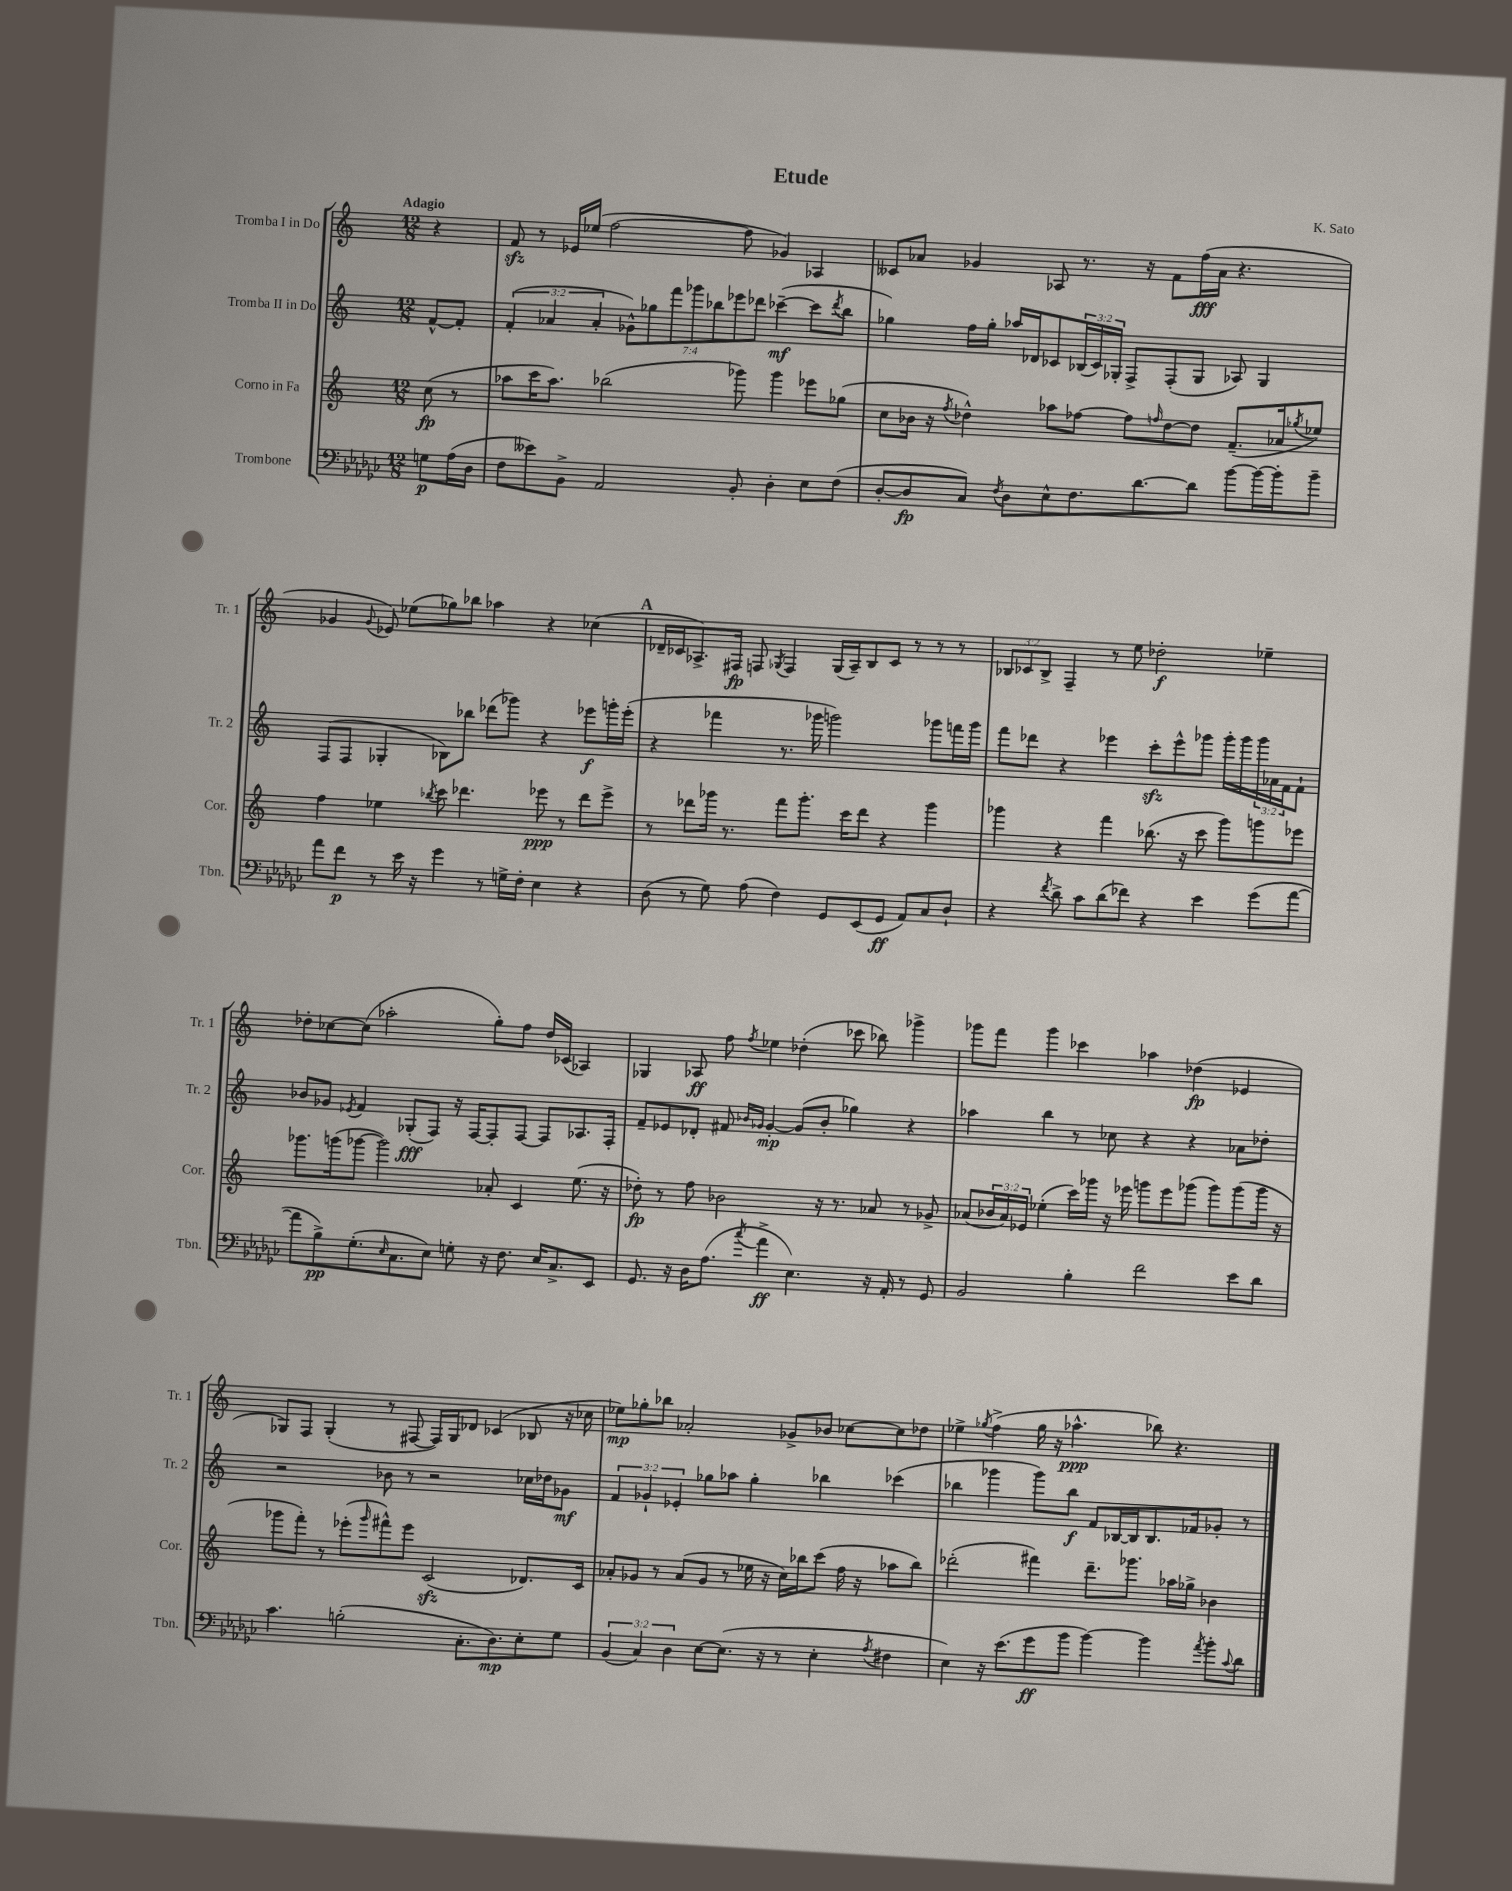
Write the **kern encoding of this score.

**kern	**dynam	**kern	**dynam	**kern	**dynam	**kern	**dynam
*part4	*part4	*part3	*part3	*part2	*part2	*part1	*part1
*staff4	*staff4	*staff3	*staff3	*staff2	*staff2	*staff1	*staff1
*I"Trombone	*	*I"Corno in Fa	*	*I"Tromba II in Do	*	*I"Tromba I in Do	*
*I'Tbn.	*	*I'Cor.	*	*I'Tr. 2	*	*I'Tr. 1	*
*clefF4	*	*clefG2	*	*clefG2	*	*clefG2	*
*k[b-e-a-d-g-c-]	*	*k[]	*	*k[]	*	*k[]	*
*M12/8	*	*M12/8	*	*M12/8	*	*M12/8	*
=	=	=	=	=	=	=	=
!	!	!	!	!	!	!LO:TX:a:B:t=Adagio	!
8Gn\L	p	(8cc\	fp	[8f^^/L	.	4r	.
(16A-\L	.	8r	.	8f'/J]	.	.	.
16D-\JJ	.	.	.	.	.	.	.
=1	=1	=1	=1	=1	=1	=1	=1
8F\L	.	8aa-X\L	.	(6f'/	.	8fzz/	.
8e--X\)	.	16ccc\K	.	.	.	8r	.
.	.	.	.	6a-X/	.	.	.
.	.	8.aa-\J)	.	.	.	.	.
8BB-^\J	.	.	.	.	.	16e-X/LL	.
.	.	.	.	.	.	(16ee-X/JJ	.
.	.	.	.	6a-'/	.	.	.
2AA-/	.	(2bb-X\	.	.	.	[2ff\	.
.	.	.	.	14g-X^^\L)	.	.	.
.	.	.	.	14gg-X\	.	.	.
.	.	.	.	14fff\	.	.	.
.	.	.	.	14ggg-X\	.	.	.
.	.	.	.	14bb-X\	.	.	.
.	.	.	.	14eee-X\	.	.	.
8BB-'/	.	8ggg-X\)	.	.	.	8ff\]	.
.	.	.	.	14ddd-X\J	.	.	.
4D-'\	.	4ggg-\	.	([4ccc-X~\	mf	4g-X/)	.
8E-\L	.	8eee-X\L	.	8ccc-\L]	.	4A-X/	.
.	.	.	.	8qddd-/	.	.	.
(8F\J	.	(8gg-X\J	.	8bb-\J	.	.	.
=2	=2	=2	=2	=2	=2	=2	=2
[8D-'/L	.	8cc\L	.	4gg-X\)	.	8c--X/L	.
8D-/]	fp	16b-X\Jk	.	.	.	8a-X/J	.
.	.	16r	.	.	.	.	.
.	.	8qff/	.	.	.	.	.
8C-/J)	.	4dd-X^^\)	.	16ff\LL	.	4g-X/	.
.	.	.	.	16gg-'\JJ	.	.	.
8qF/	.	.	.	.	.	.	.
8D-\L	.	.	.	16aa-X/LL	.	.	.
.	.	.	.	16d-X/J	.	.	.
8E-^^\	.	8aa-X\L	.	8c-X/	.	8A-X/	.
8.F\	.	[8ff-X\J	.	(24B-X/L	.	8.r	.
.	.	.	.	24c-/)	.	.	.
.	.	.	.	24G-X'/JJ	.	.	.
.	.	8ff-\L]	.	8F^/L	.	.	.
[8.d-\	.	.	.	.	.	16r	.
.	.	16qqffn/	.	.	.	.	.
.	.	[8dd-\	.	(8F'/	.	8f\L	.
8d-\J]	.	8dd-\J]	.	8G-/J	.	(16ff\L	fff
.	.	.	.	.	.	16a-\JJ	.
[8b-\L	.	(8.f~/L	.	8A-X/)	.	4.r	.
16b-\L_	.	.	.	4G-/	.	.	.
16b-'\J]	.	16a-X/k	.	.	.	.	.
.	.	8qgg-X/	.	.	.	.	.
8b-~\J	.	8ee-X/J)	.	.	.	.	.
!!LO:LB:g=z
=3	=3	=3	=3	=3	=3	=3	=3
8a-\L	.	4ff\	.	(8F/L	.	4g-X/	.
8f\J	p	.	.	8F/J	.	.	.
.	.	.	.	.	.	8qqg-/	.
8r	.	4ee-X\	.	4G-X'/	.	8e-X/)	.
16e-\	.	.	.	.	.	(8ee-X\L	.
16r	.	.	.	.	.	.	.
.	.	8qbb-X/	.	.	.	.	.
4g-\	.	8ccc\	.	8B-X\L)	.	8gg-X\)	.
.	.	4.ddd-X\	.	8bb-X\J	.	8bb-X\J	.
8r	.	.	.	(8ddd-X\L	.	4aa-X\	.
16Gn^\LL	.	.	.	8ggg-X\J)	.	.	.
16F'\JJ	.	.	.	.	.	.	.
4E-\	.	8eee-X\	ppp	4r	.	4r	.
.	.	8r	.	.	.	.	.
4r	.	8ddd-\L	.	8eee-X\L	f	(4cc-X\	.
.	.	8eee-^\J	.	16gggn'\L	.	.	.
.	.	.	.	(16eee-'\JJ	.	.	.
!!LO:REH:place=s1:t=A
=4	=4	=4	=4	=4	=4	=4	=4
(8D-\	.	8r	.	4r	.	16d-X~/LL	.
.	.	.	.	.	.	16c-X/J	.
8r	.	8ddd-X\L	.	.	.	8.A-X^/)	.
8G-\)	.	16ggg-X\Jk	.	4fff-X\	.	.	.
.	.	8.r	.	.	.	16F#X/Jk	fp
(8A-\	.	.	.	.	.	8Fn/	.
.	.	.	.	.	.	8qG-X/	.
4F\)	.	8fff\L	.	8.r	.	4F/	.
.	.	8.ggg-'\J	.	.	.	.	.
.	.	.	.	16ggg-X\	.	.	.
8GG-/L	.	.	.	2gggn\)	.	(16G-/LL	.
.	.	16ccc\KL	.	.	.	16A-~/J)	.
(8EE-/	.	8ddd-\J	.	.	.	8B/	.
8GG-/J	ff	4r	.	.	.	8c-/J	.
8AA-/L)	.	.	.	.	.	8r	.
8C-/	.	4ggg-\	.	8ggg-X\L	.	8r	.
8D-`/J	.	.	.	16fffn\L	.	8r	.
.	.	.	.	16ggg-\JJ	.	.	.
=5	=5	=5	=5	=5	=5	=5	=5
4r	.	4ggg-X\	.	8fff\L	.	12B-X/L	.
.	.	.	.	.	.	12c-X/	.
.	.	.	.	8ddd-X\J	.	.	.
.	.	.	.	.	.	12B-^/J	.
8qf/	.	.	.	.	.	.	.
8d-^\	.	4r	.	4r	.	4F~/	.
8c-\L	.	.	.	.	.	.	.
(8d-\	.	4fff\	.	4eee-X\	.	8r	.
8f-X\J)	.	.	.	.	.	8ee\	.
4r	.	(8.bb-X\	.	8ccczz'\L	.	2dd-X'\	f
.	.	.	.	8eee-^^\	.	.	.
.	.	16r	.	.	.	.	.
4e-\	.	8ccc\	.	8ggg-X\J	.	.	.
.	.	8ggg-\L)	.	16ggg-'\LL	.	.	.
.	.	.	.	16ggg-\	.	.	.
(8g-\L	.	8gggn\	.	24ggg-\	.	4ee-X~\	.
.	.	.	.	24a-X\	.	.	.
.	.	.	.	24f\J	.	.	.
[8a-\J	.	8eee-X\J	.	8f`\J	.	.	.
!!LO:LB:g=z
=6	=6	=6	=6	=6	=6	=6	=6
8a-\L]	.	8.ggg-X\L	.	8b-X/L	.	8dd-X'\L	.
8B-^\)	pp	.	.	8g-X/J	.	[8cc-X\	.
.	.	(16gggn\k	.	.	.	.	.
.	.	.	.	8qe-X/	.	.	.
(8.G-'\	.	[8ggg-X\J	.	4f/	.	(8cc-\J]	.
.	.	2ggg-\])	.	.	.	2aa-X'\	.
16qqE-/	.	.	.	.	.	.	.
8.C-\	.	.	.	.	.	.	.
.	.	.	.	(8G-X'/L	fff	.	.
8E-\J)	.	.	.	8F/J)	.	.	.
8Gn'\	.	.	.	16r	.	.	.
.	.	.	.	[16F/KL	.	.	.
16r	.	8a-X'/	.	8F'/]	.	8gg'\L)	.
8.F\	.	.	.	.	.	.	.
.	.	4c/	.	[8F/J	.	8ff\J	.
16E-/KL	.	.	.	8F/L]	.	16dd-/LL	.
8.C-^/	.	.	.	.	.	(16c-X/JJ	.
.	.	(8.ee\	.	8.A-X/	.	4A-X/)	.
8EE-/J	.	.	.	.	.	.	.
.	.	16r	.	16F'/Jk	.	.	.
=7	=7	=7	=7	=7	=7	=7	=7
8.GG-/	.	8dd-X'\)	fp	8f~/L	.	4G-X/	.
.	.	8r	.	8e-X/	.	.	.
16r	.	.	.	.	.	.	.
16D-\KL	.	8ff\	.	8d-X'/J	.	8A-X/	ff
(8.A-\J	.	.	.	.	.	.	.
.	.	2b-X\	.	8f#X/	.	8ff\	.
.	.	.	.	16qqb-X/LL	.	.	.
8qcc-/	.	.	.	16qqg-X/JJ	.	8qff/	.
4a-^\	ff	.	.	[4g-'/	mp	4ee-X\	.
4.E-\)	.	.	.	(8g-/L]	.	(4dd-X'\	.
.	.	16r	.	8b-'/J	.	.	.
.	.	8.r	.	.	.	.	.
.	.	.	.	4gg-X\)	.	8ccc-X\	.
16r	.	8a-X/	.	.	.	8bb-X\)	.
16AA-'/	.	.	.	.	.	.	.
8r	.	8r	.	4r	.	4ggg-X^\	.
8GG-/	.	8g-X^/	.	.	.	.	.
=8	=8	=8	=8	=8	=8	=8	=8
2BB-/	.	(8a-X/L	.	4aa-X\	.	8ggg-X\L	.
.	.	24b-X/L	.	.	.	8fff\J	.
.	.	24a-/)	.	.	.	.	.
.	.	24e-X/JJ	.	.	.	.	.
.	.	(4ee-X'\	.	4bb\	.	4ggg-\	.
4B-'\	.	16ccc\LL)	.	8r	.	4ccc-X\	.
.	.	16ggg-X\JJ	.	.	.	.	.
.	.	16r	.	8cc-X\	.	.	.
.	.	16eee-X\	.	.	.	.	.
2f\	.	8gggn\L	.	4r	.	4aa-X\	.
.	.	8eee-\	.	.	.	.	.
.	.	(8ggg-X\J	.	4r	.	(4dd-X\	fp
.	.	8ggg-\L)	.	.	.	.	.
8e-\L	.	(8ggg-\	.	8a-X\L	.	4e-X/	.
8d-\J	.	16ggg-\Jk	.	8dd-X'\J	.	.	.
.	.	16r	.	.	.	.	.
!!LO:LB:g=z
=9	=9	=9	=9	=9	=9	=9	=9
4.c-\	.	8ggg-X\L	.	2r	.	8G-X/L)	.
.	.	8fff'\J)	.	.	.	8F/J	.
.	.	8r	.	.	.	(4G-'/	.
(2Bn'\	.	(8eee-X'\L	.	.	.	.	.
.	.	16qqggg-/	.	.	.	.	.
.	.	8fff#X^^\)	.	8b-X\	.	8r	.
.	.	8eee-\J	.	8r	.	[8F#X/	.
.	.	(2czz/	.	2r	.	16F#/LL])	.
.	.	.	.	.	.	16G-/J	.
8.C-'\L	.	.	.	.	.	8d-X/J	.
.	.	.	.	.	.	(4c-X/	.
8.D-\)	mp	.	.	.	.	.	.
8E-'\	.	8.d-X/L)	.	16cc-X\LL	.	8B-X/	.
.	.	.	.	16dd-X\J	.	.	.
8G-\J	.	.	.	8g-X\J	mf	16r	.
.	.	16c/Jk	.	.	.	16cc-X\	.
=10	=10	=10	=10	=10	=10	=10	=10
(6BB-/	.	8a-X'/L	.	6f/	.	8ee-X\L)	mp
.	.	8g-X/J	.	.	.	8gg-X'\	.
6C-/)	.	.	.	6g-X`/	.	.	.
.	.	8r	.	.	.	8bb-X\J	.
6D-\	.	.	.	6e-X'/	.	.	.
.	.	(8a-/L	.	.	.	2a-X'/	.
[8E-\L	.	8g-/J	.	8gg-X\L	.	.	.
(8.E-\J]	.	8r	.	8aa-X\J	.	.	.
.	.	16ee-X\	.	4gg-'\	.	.	.
16r	.	16r	.	.	.	.	.
8r	.	16cc\LL)	.	.	.	8g-X^/L	.
.	.	16bb-X\J	.	.	.	.	.
4E-'\	.	(8ccc\J	.	4bb-X\	.	8b-X/J	.
.	.	16ff\	.	.	.	[8cc-X\L	.
.	.	16r	.	.	.	.	.
8qA-/	.	.	.	.	.	.	.
4F#X\	.	8aa-X\L	.	(4ccc-X\	.	8cc-\]	.
.	.	8bb-\J)	.	.	.	8dd-X\J	.
=11	=11	=11	=11	=11	=11	=11	=11
4E-\)	.	(2ddd-X'\	.	4bb-X\	.	4ee-X^\	.
.	.	.	.	.	.	8qgg-X/	.
16r	.	.	.	4ggg-X\	.	(4ff^\	.
(8.e-\L	.	.	.	.	.	.	.
8g-\	ff	4fff#X\)	.	8ggg-\L)	.	16gg-\	.
.	.	.	.	.	.	16r	.
8b-\J	.	.	.	8bb-\J	f	4.aa-X^^\	ppp
[4b-\)	.	8.ddd-~\L	.	8f/L	.	.	.
.	.	.	.	[16B-X/L	.	.	.
.	.	8.ggg-X\J	.	16B-/J]	.	.	.
4b-\]	.	.	.	8.B-/	.	8bb-X\)	.
.	.	16aa-X\LL	.	.	.	4.r	.
.	.	16gg-X^\JJ	.	16f-X/k	.	.	.
8qa-/	.	.	.	.	.	.	.
8b-'\L	.	4b-X\	.	8g-X'/J	.	.	.
8qqc-/	.	.	.	.	.	.	.
8d-\J	.	.	.	8r	.	.	.
==	==	==	==	==	==	==	==
*-	*-	*-	*-	*-	*-	*-	*-
